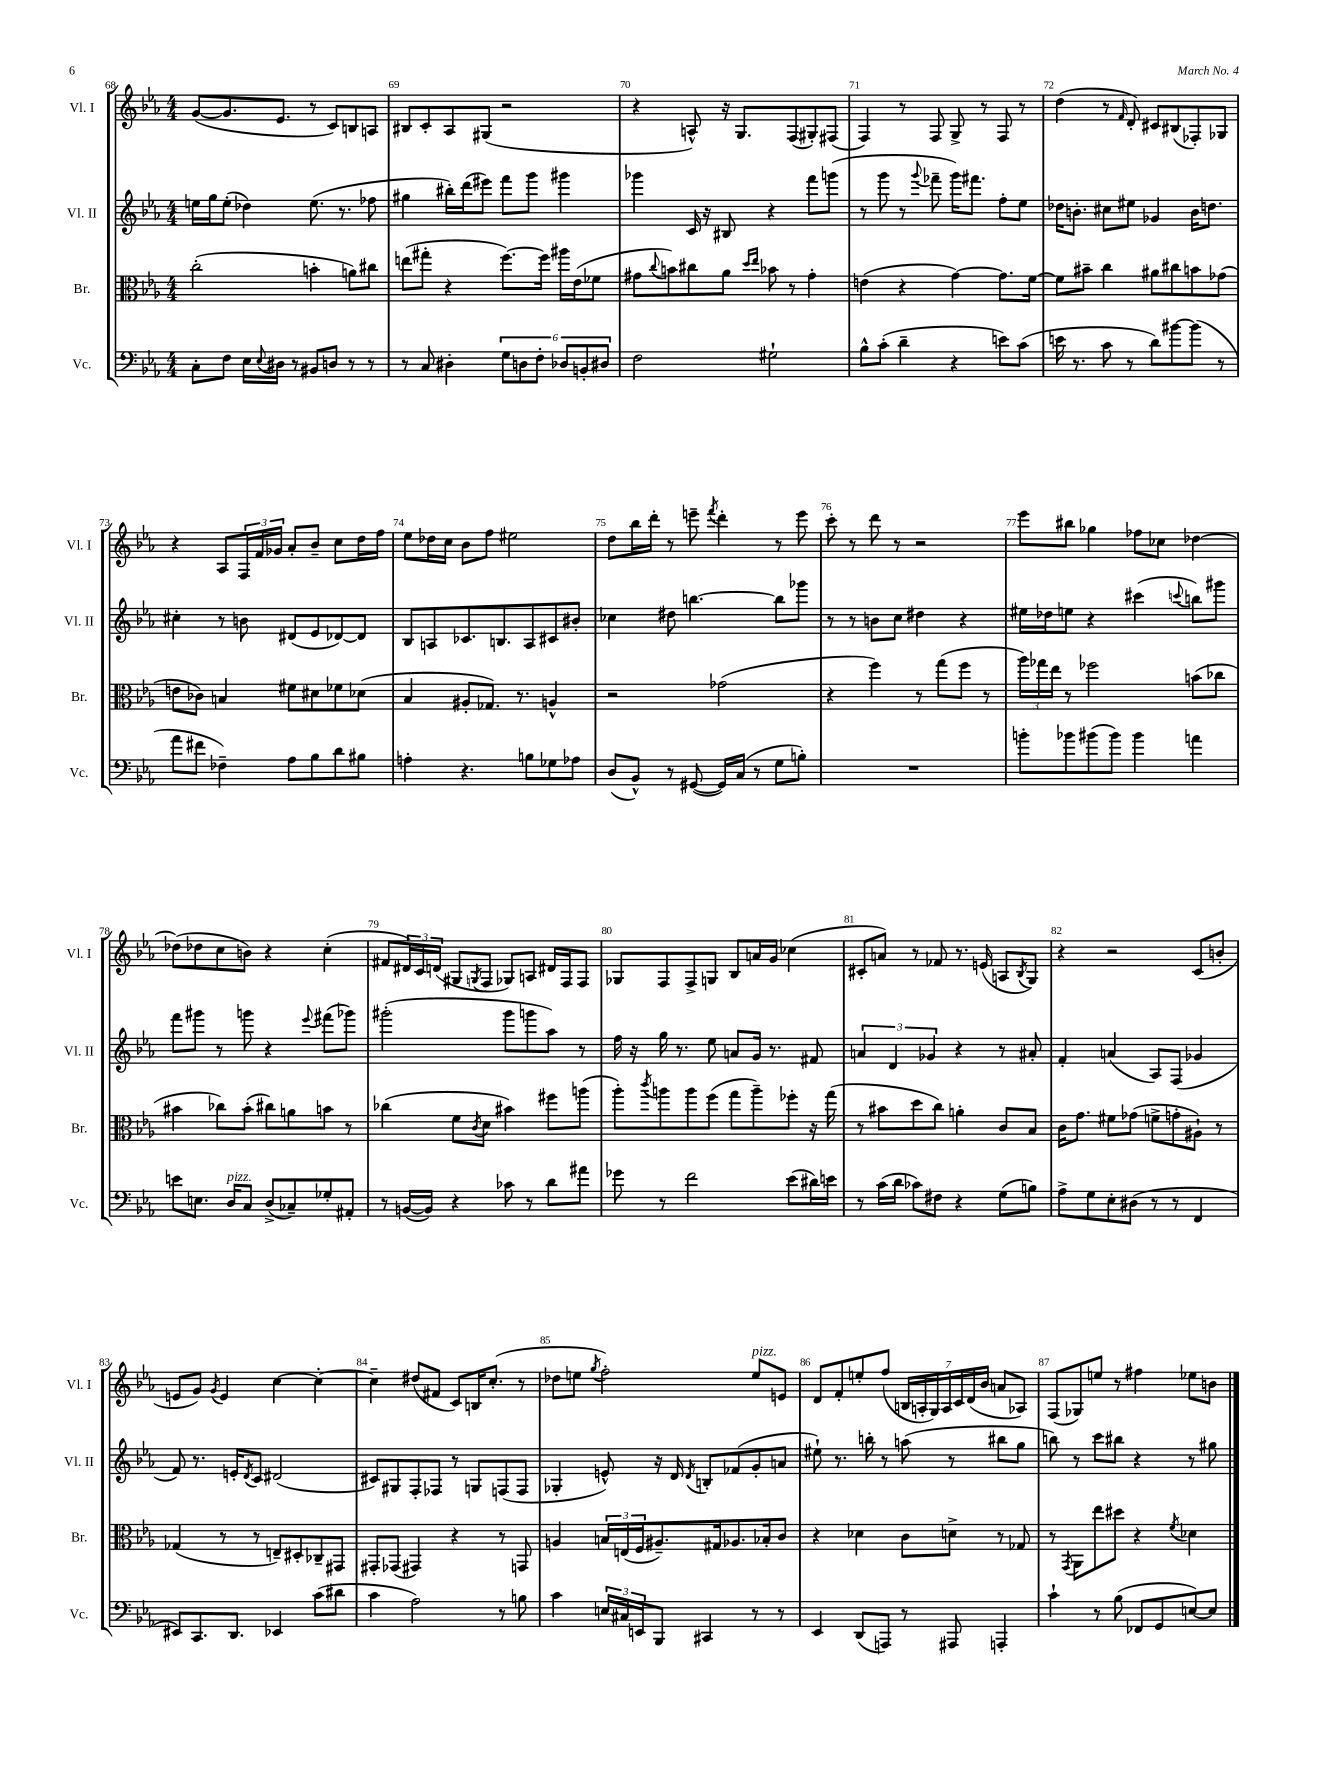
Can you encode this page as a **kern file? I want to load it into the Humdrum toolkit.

**kern	**kern	**kern	**kern
*part4	*part3	*part2	*part1
*staff4	*staff3	*staff2	*staff1
*I"Vc.	*I"Br.	*I"Vl. II	*I"Vl. I
*I'Vc.	*I'Br.	*I'Vl. II	*I'Vl. I
*clefF4	*clefC3	*clefG2	*clefG2
*k[b-e-a-]	*k[b-e-a-]	*k[b-e-a-]	*k[b-e-a-]
*M4/4	*M4/4	*M4/4	*M4/4
=68	=68	=68	=68
8C'\L	(2cc'\	16een\LL	([8g/L
.	.	16gg\J	.
8F\J	.	(8ee'\J	8.g/]
16E-\LL	.	4dd-X\)	.
8qqE-/	.	.	.
16D#X\JJ	.	.	8.e-/J
8r	.	.	.
8BB#X/L	4bn'\	(8.ee\	8r
8Dn/J	.	.	8c/L)
.	.	8.r	.
8r	8an\L)	.	8Bn/
8r	8cc#X\J	8ff-X\	8An/J
=69	=69	=69	=69
8r	(8een\L	4gg#X\	8B#X/L
8C/	8gg#X'\J	.	8c'/
4D#X'\	4r	16bb#X'\LL)	8A-/
.	.	(16ddd\J	.
.	.	8eee#X\J)	(8G#X/J
12G\L	[8.ff\L)	8fff\L	2r
12Dn\	.	.	.
.	.	8ggg\J	.
12F'\J	.	.	.
.	16ff\Jk]	.	.
12D-X/L	16aa#X\LL	4ggg#X\	.
.	(16e-\J	.	.
12BBn'/	.	.	.
.	8f-X\J	.	.
12D#X/J	.	.	.
=70	=70	=70	=70
2F\	8g#X\L	4ggg-X\	4r
.	8qqcc/	.	.
.	8bn\)	.	.
.	8cc#X\	16c/	8An^^/)
.	.	16r	.
.	8a-\J	8B#X/	16r
.	.	.	8.G/L
.	16qqdd/LL	.	.
.	16qqee-/JJ	.	.
2G#X`\	8b-X\	4r	.
.	8r	.	(8F/
.	4g#'\	8fff\L	8G#X'/)
.	.	(8gggn\J	(8F#X/J
=71	=71	=71	=71
8B-^^\L	(4en\	8r	4F/)
(8c'\J	.	8ggg\	.
4d~\	4r	8r	8r
.	.	8qqggg/	.
.	.	8fff-X~\	8F/
4r	[4g\)	16ggg\KL)	8G^/
.	.	8.fff#X\J	.
.	.	.	8r
8en\L)	8.g\L]	8ff'\L	8F/
(8c\J	.	8ee-\J	8r
.	[16f\Jk	.	.
=72	=72	=72	=72
16en\	8f\L]	16dd-X\KL	(4dd\
8.r	.	8.bn'\J	.
.	8b#X~\J	.	.
8c\	4cc\	8cc#X\L	8r
.	.	.	16qqf/
8r	.	8ee#X\J	8d'/)
8d\L)	8a#X\L	4g-X/	8c#X/L
[8b#X\	8cc#X\	.	(8B#X/
(8b#\J]	8bn\	16b\KL	8F-X'/)
.	.	8.ddn\J	.
8r	(8g-X\J	.	8G-X/J
!!LO:LB:g=z
=73	=73	=73	=73
8a-\L	8en\L	4cc#X'\	4r
8f#X\J	8c-X\J)	.	.
4F-X~\)	4Bn/	8r	8A-/L
.	.	8bn\	24F/L
.	.	.	24f/
.	.	.	24g-X/JJ
8A-\L	8f#X\L	(8d#X/L	8a-'/L
8B-\	8d#X\	8e-/	8b-~/J
8d\	8f-X\	[8d-X/)	8cc\L
8B#X\J	(8d-X\J	8d-/J]	16dd\L
.	.	.	16ff\JJ
=74	=74	=74	=74
4An'\	4B-/	8B-/L	8ee-\L
.	.	8An/	16dd-X\L
.	.	.	16cc\JJ
4.r	8A#X'/L	8.c-X/	8b-\L
.	8.G-X/J)	.	8ff\J
.	.	8.Bn/	.
.	.	.	2ee#X\
.	8.r	.	.
8Bn\L	.	8A/	.
8G-X\	4An^^/	8c#X/	.
8A-X\J	.	8b#X'/J	.
=75	=75	=75	=75
(8D/L	2r	4cc-X\	8dd\L
8BB-^^/J)	.	.	16bb-\L
.	.	.	16ddd'\JJ
8r	.	8dd#X\	8r
([8GG#X/	.	[4.bbn\	8eeen~\
.	.	.	8qfff/
16GG#/LL])	(2g-X\	.	4ddd'\
(16C/JJ	.	.	.
8r	.	.	.
8G\L	.	8bb\L]	8r
8Bn'\J)	.	8ggg-X\J	8eee\
=76	=76	=76	=76
1r	4r	8r	8ccc'\
.	.	8r	8r
.	4ff\)	8bn\L	8ddd\
.	.	8cc\J	8r
.	8r	4dd#X\	2r
.	(8gg\L	.	.
.	8ff\J	4r	.
.	8r	.	.
=77	=77	=77	=77
8bn'\L	24aa-\LL)	16ee#X\LL	8eee-\L
.	24gg-X\	.	.
.	.	16dd-X\J	.
.	24ee-\JJ	.	.
8b-X\	8r	8een\J	8bb#X\J
(8b#X\	2ff-X\	4r	4gg-X\
8b#\J)	.	.	.
4b#\	.	(4ccc#X\	8ff-X\L
.	.	.	8cc-X\J
.	.	8qqcccn/	.
4an\	(8bn\L	8bbn\L)	[4dd-X\
.	8cc-X\J	8ggg#X\J	.
!!LO:LB:g=z
=78	=78	=78	=78
8en\L	4b#X\	8fff\L	(8dd-X\L]
8.En\J	.	8ggg#X\J	8dd-X\
.	8cc-X\L)	8r	8cc\
!LO:TX:a:i:t=pizz.	!	!	!
16D/KL	.	.	.
8C/J	(8b#'\J	8gggn\	8bn\J)
(8D^/L	8cc#X\L)	4r	4r
8C-X~/)	8an\	.	.
.	.	8qqeee-/	.
8G-X'/	8bn\J	(8fff#X\L	(4cc'\
8AA#X'/J	8r	8ggg-X\J)	.
=79	=79	=79	=79
8r	(4cc-X\	(2ggg#X'\	8f#X/L
([16BBn/LL	.	.	24d#X/L)
.	.	.	24c/
16BB/JJ])	.	.	.
.	.	.	(24dn/JJ
4r	8f\L	.	8G#X/L
.	8qc/	.	8qGn/
.	8d\J	.	8F/J
8c-X\	4b#X\)	8ggg#\L	8G-X/L)
8r	.	8gggn\	8An/J
8d\L	8ff#X\L	8aa-\J)	16d#X/LL
.	.	.	16F/J
8a#X\J	(8aan\J	8r	8F/J
=80	=80	=80	=80
8g-X\	8aa-'\L)	16ff\	8G-X/L
.	.	16r	.
.	8qccc/	.	.
8r	8aan\	16gg\	8F/
.	.	8.r	.
2f\	8aa\	.	8F^/
.	(8ff\J	8ee-\	8Gn/J
.	8gg\L	8an/L	8B-/L
.	8aa~\)	16g/Jk	16an/L
.	.	8.r	16g/JJ
(8e-\L	8ff-X'\J	.	(4cc-X\
16d#X\L)	16r	8f#X/	.
16en\JJ	(16gg\	.	.
=81	=81	=81	=81
8r	8r	6an/	8c#X'/L
(16c\LL	8b#X\L	.	8an/J)
.	.	6d/	.
16d\JJ	.	.	.
8c-X\L)	8dd\	.	8r
.	.	6g-X/	.
8F#X\J	8cc\J)	.	8f-X/
4r	4an'\	4r	8.r
.	.	.	(16en/
(8G\L	8c/L	8r	8An/L
.	.	.	8qB-/
8Bn\J)	8B-/J	8a#X'/	8G/J)
=82	=82	=82	=82
8A-^\L	16c\KL	4f'/	4r
.	8.g\J	.	.
8G\	.	.	.
8E-'\	8f#X\L	(4an/	2r
(8D#X\J	(8g-X\J	.	.
8r	8fn^\L	8A-/L)	.
8r	8gn'\	(8F/J	.
4FF/	8A#X`\J)	4g-X/	(8c/L
.	8r	.	8bn'/J
!!LO:LB:g=z
=83	=83	=83	=83
8EE#X/L)	(4G-X/	8f/)	8en/L
8.CC/	.	8.r	8g/J)
.	.	.	8qg/
.	8r	.	4e/
8.DD/J	.	16en'/KL	.
.	.	8qd/	.
.	8r	8c/J	.
4EE-X/	8En~/L)	(2d#X/	[4cc\
.	8D#X'/	.	.
(8c\L	8C-X~/	.	4cc'\_
8d#X\J	8GG#X/J	.	.
=84	=84	=84	=84
4c\	8GG#X'/L	8c#X/L)	4cc~\]
.	(8GG-X/J	8G#X/	.
2A-\)	4GG#X/)	8F'/	(8dd#X/L
.	.	8F-X/J	8f#X/J
.	4r	8r	8c/L)
.	.	8Gn/L	16Bn/K
.	.	.	(8.cc'/J
8r	8r	(8Fn/	.
8Bn\	8GGn/	8F/J	8r
=85	=85	=85	=85
4c\	4An/	4G-X'/	8dd-X\L
.	.	.	8een\J
.	.	.	8qgg/
24En/LL	24Bn/LL	8en^^/)	2ff'\)
24C#X/	(24En/	.	.
24EEn/J	24F/J	.	.
8BBB-/J	8.A#X~/)	16r	.
.	.	16d/	.
.	.	8qd/	.
4CC#X/	.	8Bn'/L	.
.	16G#X/k	.	.
.	8.A-X/	(8f-X/	.
!	!	!	!LO:TX:a:i:t=pizz.
8r	.	8g'/	8ee/L
.	16B-X'/k	.	.
8r	8c/J	8an/J	8en/J
=86	=86	=86	=86
4EE-/	4r	8ee#X`\)	8d/L
.	.	8.r	8f'/
(8DD/L	4d-X\	.	8een'/
.	.	16bbn'\	.
8AAAn/J)	.	8r	(8ff/J
8r	8c\L	(8aan\	28Bn/LL
.	.	.	28An'/
.	.	.	28G/)
.	.	.	28A/
8AAA#X/	8dn^\J	8r	.
.	.	.	28c/
.	.	.	(28d/
.	.	.	28b-/JJ
4AAAn'/	8r	8bb#X\L	8an/L
.	8G-X/	8gg\J	8A-X/J)
=87	=87	=87	=87
4c`\	8r	8bbn\)	(8F/L
.	8qGG/	.	.
.	8AA-\L	8r	8G-X/)
8r	8ee-\	8ccc\L	8een/J
(8B-\	8dd#X\J	8bb#X\J	8r
8FF-X/L	4r	4r	4ff#X\
8GG/	.	.	.
.	8qf/	.	.
[8En/)	4d-X\	8r	8ee-X\L
8E/J]	.	8gg#X\	8bn\J
==	==	==	==
*-	*-	*-	*-
